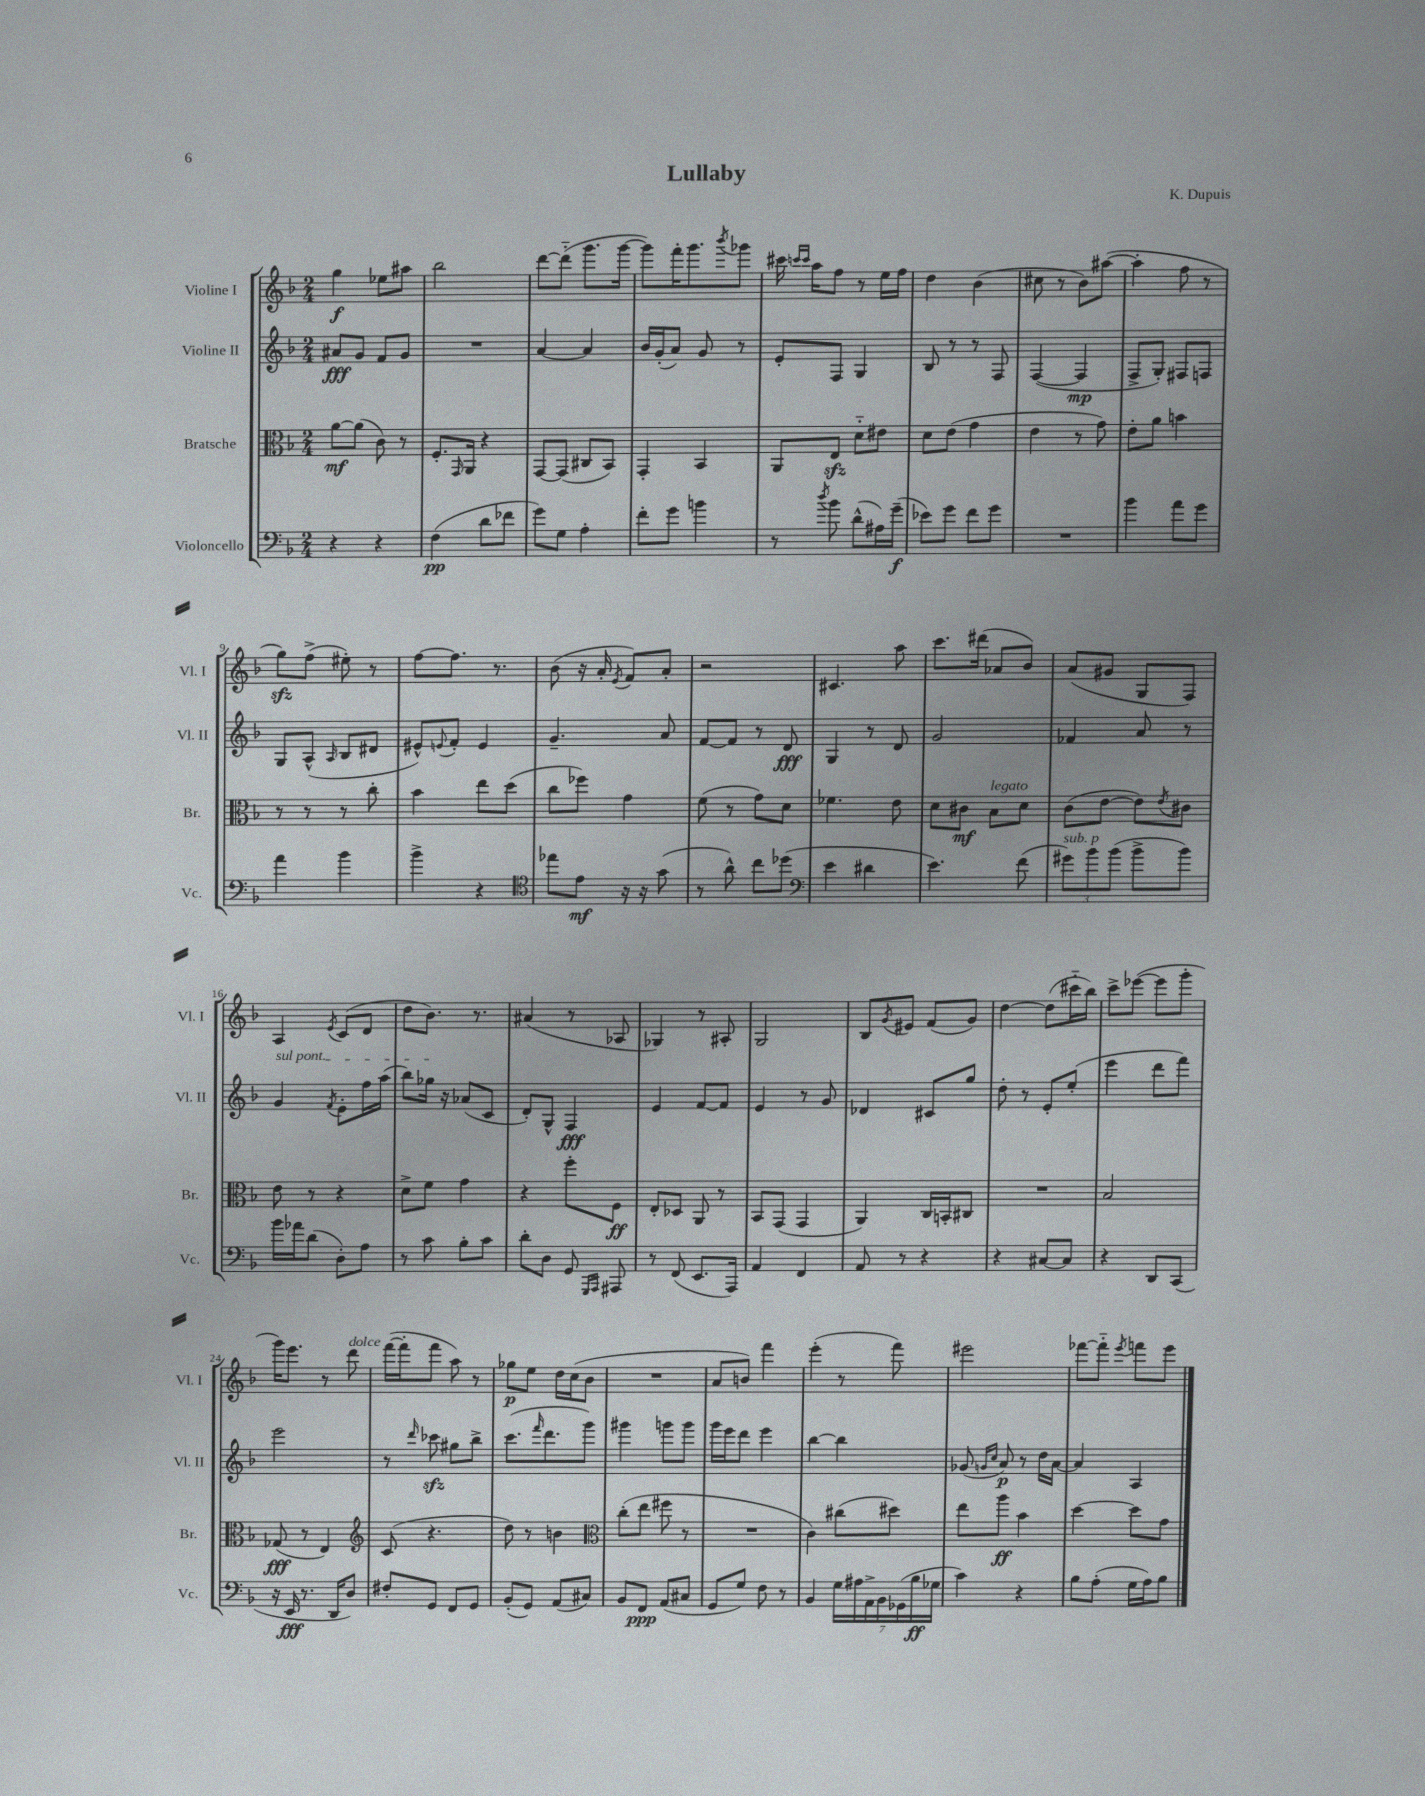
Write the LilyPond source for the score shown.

\header { title = "Lullaby" composer = "K. Dupuis" }
<<
\new StaffGroup <<
\new Staff = "s0" \with { instrumentName = "Violine I" shortInstrumentName = "Vl. I" } {
    \clef treble \key f \major \numericTimeSignature \time 2/4
    g''4\f ees''8 ais''8 |
    bes''2 |
    d'''8~ d'''8-_( g'''8. g'''16~ |
    g'''8) f'''16-. g'''8. \acciaccatura { bes'''8 } ges'''8 |
    cis'''16 \grace { c'''16 c'''16 } a''16 f''8 r8 e''16 f''16 |
    d''4 bes'4( |
    cis''8 r8 bes'8) ais''8~( |
    ais''4-. f''8 r8 |
    g''8\sfz) f''8->( eis''8-.) r8 |
    f''8~ f''8. r8. |
    bes'8( r16 a'16-. \acciaccatura { e'8 } f'8) a'8-. |
    r2 |
    cis'4. a''8 |
    c'''8. dis'''16( aes'8 bes'8) |
    a'8( gis'8 g8 f8) |
    a4 \acciaccatura { e'8 } c'8( d'8 |
    d''8 bes'8.) r8. |
    ais'4( r8 aes8 |
    ges4) r8 ais8-. |
    g2 |
    bes8 \acciaccatura { g'8 } eis'8 f'8( g'8) |
    d''4~ d''8( cis'''16-_ bes''16) |
    c'''8-> ees'''8~( ees'''8 g'''8-. |
    g'''16) e'''8. r8 d'''8^\markup { \italic "dolce" } |
    f'''16~( f'''16-. f'''8 a''8) r8 |
    ges''8\p e''8 d''16 c''16( bes'8 |
    R2 |
    a'8 b'8) f'''4 |
    e'''4-.( r8 f'''8) |
    eis'''2 |
    fes'''8~ fes'''8-_ \acciaccatura { e'''8 } f'''8 e'''8 \bar "|." |
}
\new Staff = "s1" \with { instrumentName = "Violine II" shortInstrumentName = "Vl. II" } {
    \clef treble \key f \major \numericTimeSignature \time 2/4
    ais'8\fff g'8 f'8 g'8 |
    R2 |
    a'4~ a'4 |
    bes'16 g'16-.( a'8) g'8 r8 |
    e'8-. f8 g4 |
    bes8 r8 r8 f8 |
    f4~( f4\mp |
    f8-> g8-.) fis8 f8 |
    g8 a8-^( \grace { a16 } bes8 dis'8 |
    eis'8-^) \appoggiatura { e'8 } f'8-. e'4 |
    g'4.-- a'8 |
    f'8~ f'8 r8 d'8\fff |
    g4 r8 d'8 |
    g'2 |
    fes'4 a'8 r8 |
    \once \override TextSpanner.bound-details.left.text = \markup { \italic "sul pont." } g'4\startTextSpan \acciaccatura { f'8 } e'8-. f''16 a''16( |
    bes''8) ges''16\stopTextSpan r16 aes'8( c'8 |
    d'8-.) g8-^ f4\fff |
    e'4 f'8~ f'8 |
    e'4 r8 g'8 |
    des'4 cis'8 g''8 |
    d''8-. r8 e'8-. e''8-.( |
    e'''4 d'''8 f'''8) |
    e'''2 |
    r8 \grace { d'''16 } ces'''8\sfz gis''8 bes''8-> |
    c'''8.( \grace { f'''16 } d'''8. g'''8) |
    gis'''4 g'''8 g'''8 |
    g'''16 e'''16 d'''8 e'''4 |
    bes''4~ bes''4 |
    ges'8( \grace { g'16 c''16 } a'8\p) r8 d''16 a'16~ |
    a'4 a4 \bar "|." |
}
\new Staff = "s2" \with { instrumentName = "Bratsche" shortInstrumentName = "Br." } {
    \clef alto \key f \major \numericTimeSignature \time 2/4
    a'8~\mf a'8( c'8) r8 |
    f8.-. \grace { g,16 } a,16 r4 |
    g,8~ g,8( cis8 bes,8) |
    g,4-. bes,4 |
    a,8 e8\sfz d'8-_ eis'8 |
    d'8 e'8( g'4 |
    e'4 r8 g'8) |
    e'8-. a'8 b'4 |
    r8 r8 r8 c''8-. |
    bes'4 e''8 d''8( |
    c''8 fes''8) g'4 |
    f'8( r8 g'8) d'8 |
    fes'4. e'8 |
    d'8 cis'8\mf bes8^\markup { \italic "legato" } d'8 |
    c'8( e'8~ e'8) \acciaccatura { e'8 } cis'8 |
    e'8 r8 r4 |
    d'8-> f'8 g'4 |
    r4 f''8-. f8\ff |
    e8-. des8 a,8 r8 |
    bes,8 g,8( g,4 |
    a,4) c16 b,16-. cis8 |
    R2 |
    bes2 |
    ges8\fff( r8 e4) |
    \clef treble c'8( r4. |
    d''8) r8 b'4 |
    \clef alto c''8-.( e''8 fis''8 r8 |
    R2 |
    c'4) cis''8( dis''8) |
    e''8 a''8\ff bes'4 |
    d''4~ d''8 g'8 \bar "|." |
}
\new Staff = "s3" \with { instrumentName = "Violoncello" shortInstrumentName = "Vc." } {
    \clef bass \key f \major \numericTimeSignature \time 2/4
    r4 r4 |
    f4\pp( d'8 fes'8 |
    g'8) g8 a4-. |
    f'8-. g'8 b'4 |
    r8 \acciaccatura { d''8 } bes'8 d'8-^( ais16) g'16--\f( |
    ees'8) g'8 f'8 g'8 |
    R2 |
    bes'4 a'8 g'8 |
    a'4 bes'4 |
    bes'4-> r4 |
    \clef tenor ees''8 e'8\mf r16 r16 g'8( |
    r8 a'8-^) c''8 des''8( |
    \clef bass e'4 dis'4 |
    e'4.) f'8( |
    \tuplet 3/2 { gis'8^\markup { \italic "sub. p" }) bes'8 bes'8( } bes'8-> bes'8) |
    bes'16 aes'16 d'8( d8-.) a8 |
    r8 c'8 bes8-. c'8 |
    d'8-. d8 g,8 \grace { g,,16 a,,16 } ais,,8 |
    r8 f,8( e,8. a,,16) |
    a,4 f,4 |
    a,8 r8 r4 |
    r4 cis8~ cis8 |
    r4 d,8 c,8( |
    r16 e,16\fff r8. d,16 d8) |
    fis8-. g,8 f,8 g,8 |
    bes,8-.( g,8) a,8( cis8) |
    bes,8 f,8\ppp a,8( cis8 |
    g,8 g8) f8 r8 |
    bes,4 \tuplet 7/4 { g16 ais16 a,16-> bes,16 ges,16( bes16\ff ges16 } |
    c'4) r4 |
    bes8 a8-.( g16 a16) bes8 \bar "|." |
}
>>
>>
